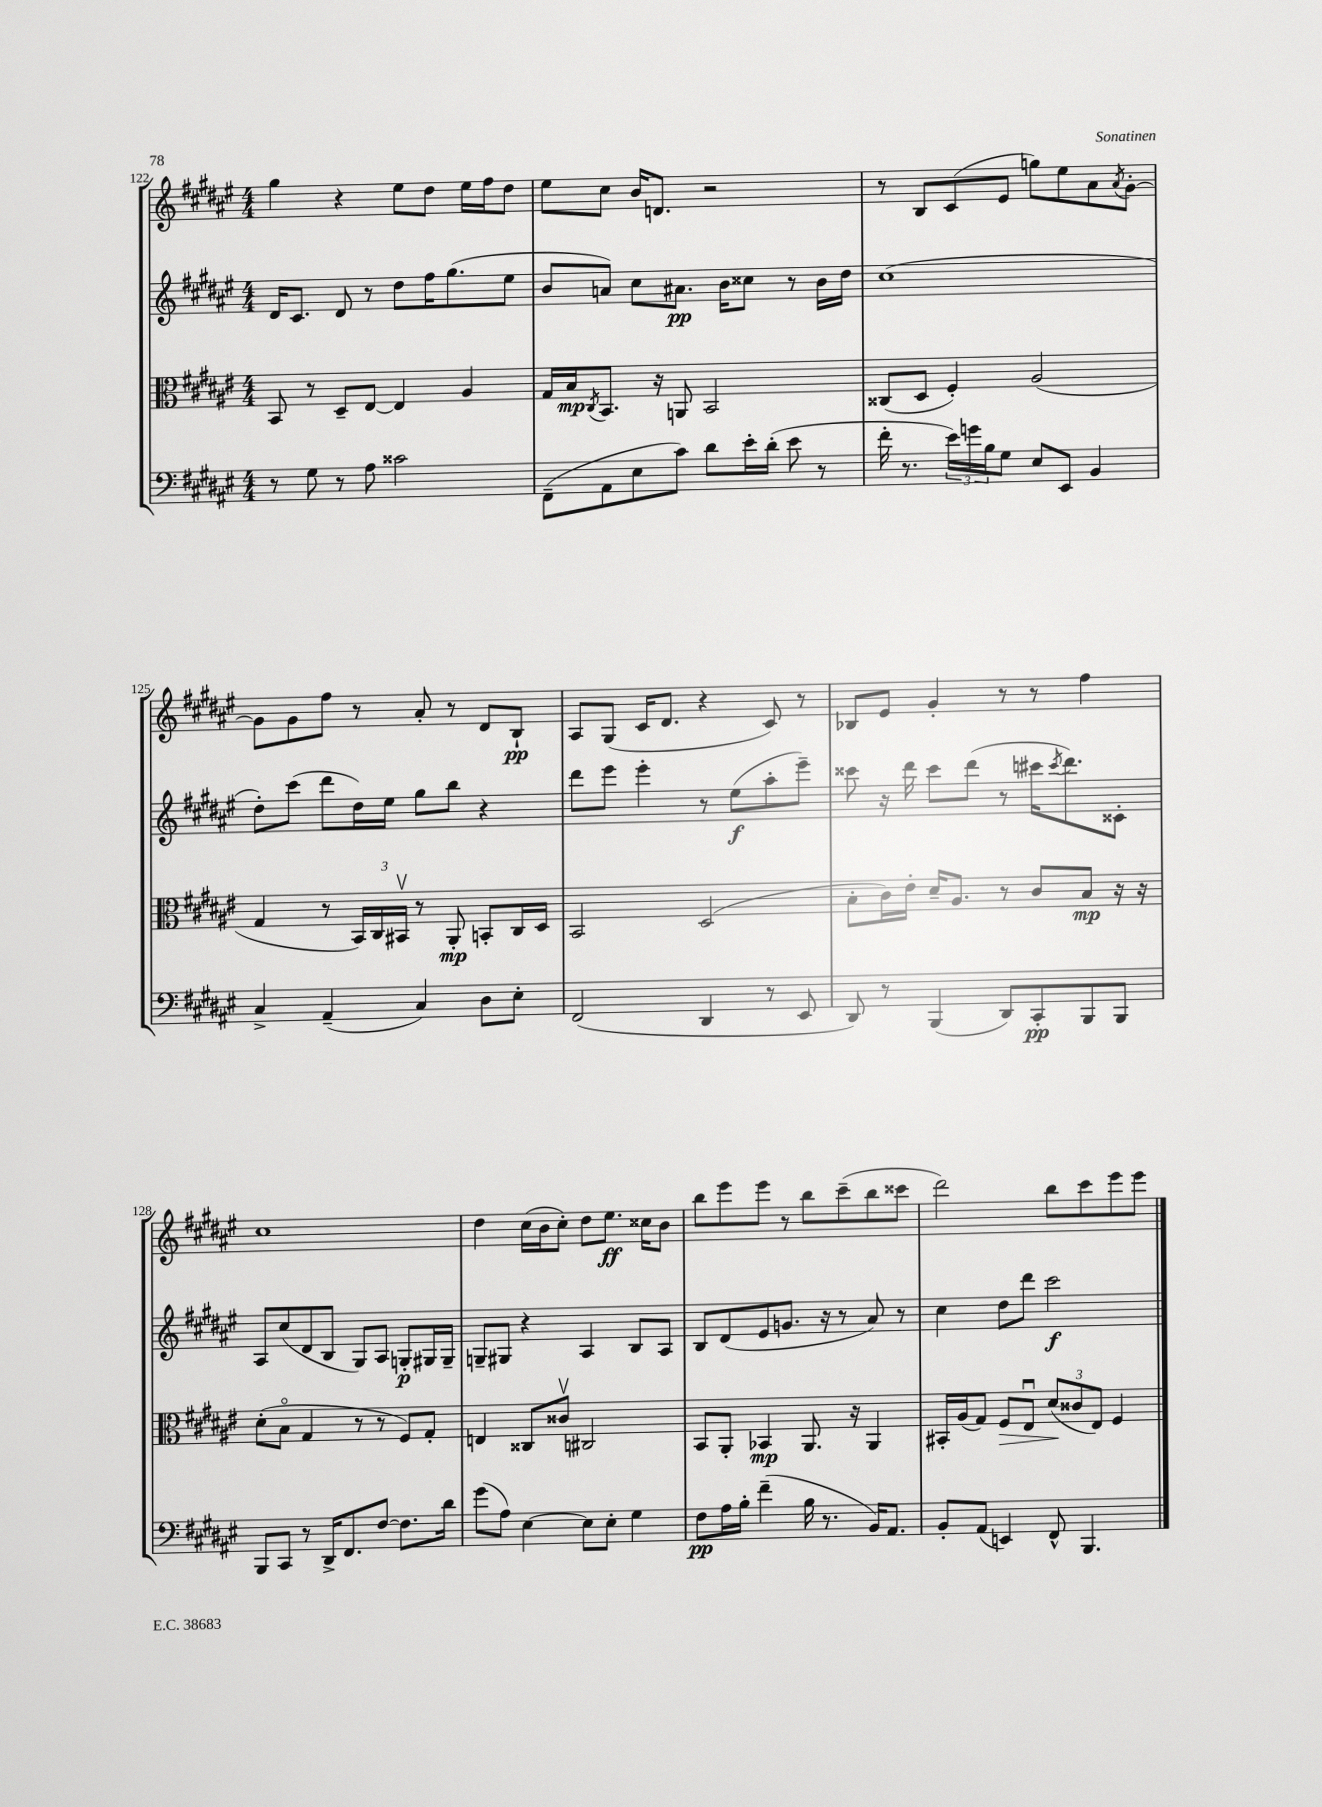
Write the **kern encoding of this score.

**kern	**kern	**kern	**kern
*staff4	*staff3	*staff2	*staff1
*clefF4	*clefC3	*clefG2	*clefG2
*k[f#c#g#d#a#e#]	*k[f#c#g#d#a#e#]	*k[f#c#g#d#a#e#]	*k[f#c#g#d#a#e#]
*M4/4	*M4/4	*M4/4	*M4/4
8r	8BB	16d#	4gg#
.	.	8.c#	.
8G#	8r	.	.
8r	8D#~	8d#	4r
8A#	[8E#	8r	.
2c##	4E#]	8dd#	8ee#
.	.	16ff#	8dd#
.	.	(8.gg#	.
.	4A#	.	16ee#
.	.	.	16ff#
.	.	8ee#	8dd#
=	=	=	=
(8FF#~	16G#	8b	8ee#
.	16B	.	.
.	8qC#	.	.
8AA#	8.BB	8a)	8cc#
8E#	.	8cc#	16b
.	16r	.	8.d
8c#)	8AA	8.a#	.
8d#	2BB	.	2r
.	.	16b	.
16e#'	.	8cc##	.
(16d#'	.	.	.
8e#	.	8r	.
8r	.	16b	.
.	.	16dd#	.
=	=	=	=
16f#'	(8C##	(1cc#	8r
8.r	.	.	.
.	8D#	.	8B
24e#)	4F#')	.	(8c#
24g	.	.	.
24B	.	.	.
8G#	.	.	8e#
8E#	(2A#	.	8gg)
8EE#	.	.	8ee#
4BB	.	.	8a#
.	.	.	8qa#
.	.	.	[8g#'
=	=	=	=
4C#^	4G#	8dd#')	8g#]
.	.	(8ccc#	8g#
(4AA#~	8r	8ddd#	8ff#
.	24BB)	16dd#)	8r
.	24C#	.	.
.	.	16ee#	.
.	24BB#v	.	.
4C#)	8r	8gg#	8a#'
.	8AA#'	8bb	8r
8D#	8BB'	4r	8d#
8E#'	16C#	.	8B`
.	16D#	.	.
=	=	=	=
(2FF#	2BB	8ddd#	8A#
.	.	8eee#	(8G#
.	.	4eee#'	16c#
.	.	.	8.d#
4DD#	(2D#	8r	4r
.	.	(8ee#	.
8r	.	8aa#'	8c#)
8EE#	.	8eee#~)	8r
=	=	=	=
8DD#)	8B'	8ccc##	8B-
8r	16c#)	16r	8e#
.	16e#'	16ddd#	.
(4BBB	16d#~	8ccc##	4g#'
.	8.A#	.	.
.	.	(8ddd#	.
8DD#)	8r	8r	8r
8CC#'	8c#	16ccc#	8r
.	.	8qccc#	.
.	.	8.ddd#)	.
8BBB	8B	.	4ff#
8BBB	16r	8c##'	.
.	16r	.	.
=	=	=	=
8BBB	(8d#'	8A#	1cc#
8CC#	8Bo	(8cc#	.
8r	4G#	8d#	.
16DD#^	.	8B	.
8.FF#	.	.	.
.	8r	8G#)	.
[8F#	8r	8A#	.
8.F#]	8F#)	8G'	.
.	8G#'	16G#	.
16d#	.	16G#~	.
=	=	=	=
(8g#	4E	8G~	4dd#
8A#)	.	8G#	.
[4E#	8C##	4r	(16cc#
.	.	.	16b
.	8c##v	.	8cc#')
8E#]	2C#	4A#	8dd#
8E#'	.	.	8.ee#
4G#	.	8B	.
.	.	.	16cc##
.	.	8A#	8b
=	=	=	=
8F#	8BB	8B	8bb
16A#	8AA#'	(8d#	8eee#
16B'	.	.	.
(4f#~	4BB-	8e#	8eee#
.	.	8.g	8r
16B	8.AA#	.	8bb
8.r	.	16r	.
.	.	8r	(8ccc#~
.	16r	.	.
16BB)	4AA#	8a#)	8bb
8.AA#	.	.	.
.	.	8r	8ccc##
=	=	=	=
8BB'	16BB#'	4cc#	2ddd#)
.	(16A#	.	.
(8AA#	8G#)	.	.
4EE)	8F#	8dd#	.
.	8E#u	8ddd#	.
8FF#^^	(12d#	2ccc#	8bb
.	12c##	.	.
4.BBB	.	.	8ccc#
.	12E#)	.	.
.	4F#	.	8eee#
.	.	.	8eee#
==	==	==	==
*-	*-	*-	*-
